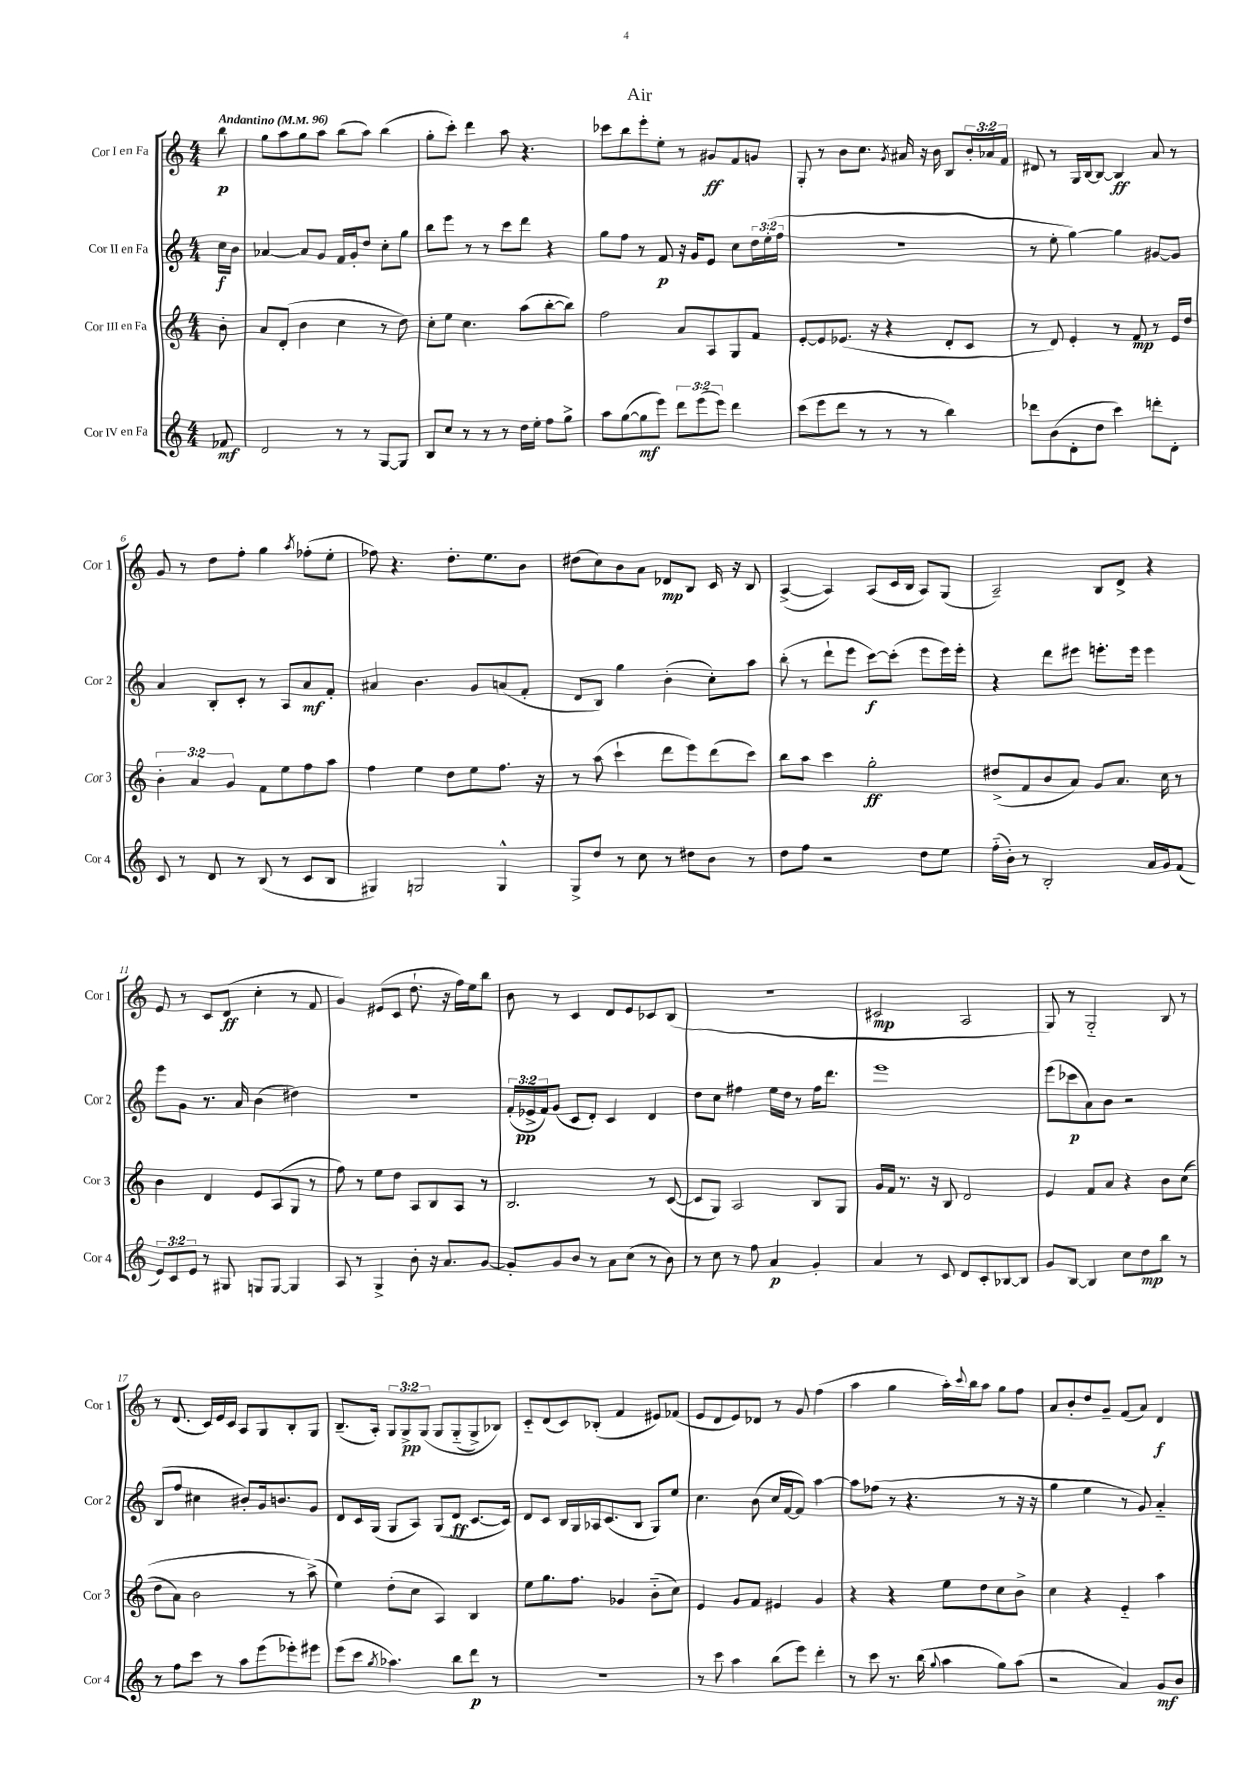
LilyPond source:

\header { title = "Air" }
<<
\new StaffGroup <<
\new Staff = "s0" \with { instrumentName = "Cor I en Fa" shortInstrumentName = "Cor 1" } {
    \clef treble \key c \major \numericTimeSignature \time 4/4 \override Staff.TupletNumber.text = #tuplet-number::calc-fraction-text \partial 8 \tempo "Andantino" 4 = 96
    b''8\p |
    g''8 a''8 g''8 a''8 b''8( a''8) b''4( |
    g''8-. c'''8-.) d'''4 a''8 r4. |
    ces'''8 b''8 e'''8-. e''8-. r8 gis'8\ff f'8 g'8 |
    g8-. r8 b'8 c''8. \acciaccatura { g'8 } ais'16 r16 b'16 b8 \tuplet 3/2 { b'16-. aes'16 f'16 } |
    dis'8 r8 g16 b16~ b8~ b4\ff a'8 r8 |
    g'8 r8 d''8 f''8-. g''4 \acciaccatura { a''8 } fes''8-.( e''8-. |
    fes''8) r4. d''8.-. e''8. b'8 |
    dis''8( c''8) b'8 a'8 des'8\mp b8 c'16 r16 b8 |
    a4~->( a4) a8( c'16 b16 a8) g8( |
    a2--) b8 d'8-> r4 |
    e'8 r8 c'8 d'8\ff( c''4-. r8 f'8 |
    g'4) eis'8( c'8 d''8.-! r16 f''16) e''16 b''8 |
    b'8 r8 c'4 d'8 e'8 ces'8 b8( |
    R1 |
    cis'2\mp a2 |
    g8) r8 g2-_ b8 r8 |
    r8 d'8.( c'16) e'16 c'16 a8 g8 b8-. g8 |
    b8.--( a16-.) \tuplet 3/2 { g8 g8->\pp g8\( } g8 g8-_( g8->) bes8\) |
    c'8-_ d'8( c'8) bes8-.( f'4 eis'8) fes'8( |
    e'8 d'8 e'8) des'8 r8 g'8 f''4( |
    a''4 g''4 a''16-.) \appoggiatura { c'''8 } b''16 a''8 g''8 f''8 |
    a'8 b'8-. d''8 g'8-- f'8( a'8) d'4\f \bar "|." |
}
\new Staff = "s1" \with { instrumentName = "Cor II en Fa" shortInstrumentName = "Cor 2" } {
    \clef treble \key c \major \numericTimeSignature \time 4/4 \override Staff.TupletNumber.text = #tuplet-number::calc-fraction-text \partial 8
    c''16\f b'16 |
    aes'4~ aes'8 g'8 f'16 g'16-. d''8 c''8-. g''8 |
    b''8 e'''8 r8 r8 c'''8 d'''8 r4 |
    g''8 f''8 r8 f'8\p r16 g'16 e'8 c''8 \tuplet 3/2 { d''16 e''16-.( f''16 } |
    r1 |
    r8 e''8-. g''4~) g''4 gis'8~ gis'8 |
    a'4 b8-. c'8-. r8 a8 a'8\mf f'8-. |
    ais'4 b'4. g'8 a'8( f'8-. |
    d'8 b8) g''4 b'4-.( c''8-.) a''8 |
    b''8-.( r8 d'''8-! e'''8 c'''8~\f) c'''8-.( e'''8 e'''16) e'''16-. |
    r4 d'''8 eis'''8 e'''8.-. e'''16 e'''4 |
    e'''8 g'8 r8. a'16 b'4( dis''4) |
    r1 |
    \tuplet 3/2 { f'16-.( ees'16->\pp f'16) } g'8( c'8 d'8-.) c'4 d'4 |
    d''8 c''8 fis''4 e''16 d''16 r8 fis''16 d'''8. |
    e'''1 |
    e'''8( ces'''8\p a'8) b'8 r2 |
    b8( f''8 cis''4 bis'8-.) g'16 b'8. g'8 |
    d'8 c'16 g16( g8 a8) g8( d'8\ff c'8.~ c'16) |
    d'8 c'8 b16 g16 aes16 c'8.( b8 g8) e''8 |
    c''4. b'8( c''16 f'16~ f'8) a''4~ |
    a''8 fes''8( r8 r4. r8 r16 r16 |
    g''4 e''4 r8 g'8) a'4-_ \bar "|." |
}
\new Staff = "s2" \with { instrumentName = "Cor III en Fa" shortInstrumentName = "Cor 3" } {
    \clef treble \key c \major \numericTimeSignature \time 4/4 \override Staff.TupletNumber.text = #tuplet-number::calc-fraction-text \partial 8
    b'8-. |
    a'8 d'8-.( b'4 c''4 r8 d''8) |
    c''8-. e''8 c''4. a''8( b''8~-. b''8) |
    f''2 a'8 a8 g8 f'8 |
    e'8~-. e'8 ees'8.( r16 r4 d'8-. c'8 |
    r8 d'8) e'4-. r8 f'8\mp r8 e'16 d''16 |
    \tuplet 3/2 { b'4-. a'4 g'4 } f'8 e''8 f''8 a''8 |
    f''4 e''4 d''8 e''8 f''8. r16 |
    r8 a''8( c'''4-! d'''8 e'''8) d'''8( c'''8) |
    b''8 a''8 c'''4 g''2-.\ff |
    dis''8->( f'8 b'8 a'8) g'8 a'8. c''16 r8 |
    b'4 d'4 e'8 a8( g8 r8 |
    f''8) r8 e''8 d''8 a8 b8 a8 r8 |
    b2. r8 c'8~( |
    c'8 g8) a2 b8 g8 |
    g'16 f'16 r8. r16 b8 d'2 |
    e'4 f'8 a'8 r4 b'8 c''8(\( |
    d''8 a'8) b'2 r8 a''8->(\) |
    e''4) d''8-.( c''8 a4) b4 |
    e''8 g''8. f''8. ges'4 b'8-_( c''8) |
    e'4 g'8 f'8 eis'4 g'4 |
    r4 r4 e''8 d''8 c''8 b'8-> |
    c''4 r4 e'4-_ a''4 \bar "|." |
}
\new Staff = "s3" \with { instrumentName = "Cor IV en Fa" shortInstrumentName = "Cor 4" } {
    \clef treble \key c \major \numericTimeSignature \time 4/4 \override Staff.TupletNumber.text = #tuplet-number::calc-fraction-text \partial 8
    fes'8\mf |
    d'2 r8 r8 g8~ g8 |
    b8 c''8 r8 r8 r8 d''16 e''16-. f''8 g''8-> |
    a''8 g''8~( g''8\mf e'''8) \tuplet 3/2 { d'''8 e'''8( e'''8) } d'''4 |
    c'''8( e'''8 d'''8 r8 r8 r8 b''4) |
    des'''8 b'8( d'8-. d''8 c'''4) d'''8-. d'8-. |
    c'8 r8 d'8 r8 b8( r8 c'8 b8 |
    gis4) g2 g4-^ |
    g8-> d''8 r8 c''8 r8 dis''8 b'8 r8 |
    d''8 f''8 r2 d''8 e''8 |
    f''16-_( b'16-.) r8 b2-. a'16 g'16 f'8( |
    \tuplet 3/2 { e'8) c'8 e'8 } r8 gis8 g8 g8~ g4 |
    a8 r8 g4-> b'8-. r16 a'8. g'8~ |
    g'8-. g'8 b'8 r8 a'8 c''8( r8 b'8) |
    r8 c''8 r8 f''8 a'4\p g'4-. |
    a'4 r8 c'8 d'8 c'8-. bes8~ bes8 |
    g'8 b8~ b4 c''8 d''8\mp b''8 r8 |
    r8 f''8 c'''8 r8 a''8 e'''8( ees'''8-.) eis'''8 |
    e'''8( c'''8 \acciaccatura { g''8 } aes''4.) b''8 d'''8\p r8 |
    R1 |
    r8 c'''8 a''4 b''8( e'''8) d'''4-. |
    r8 c'''8 r8. b''16( \appoggiatura { g''8 } a''4 g''8) a''8( |
    r2 a'4) g'8\mf b'8 \bar "|." |
}
>>
>>
